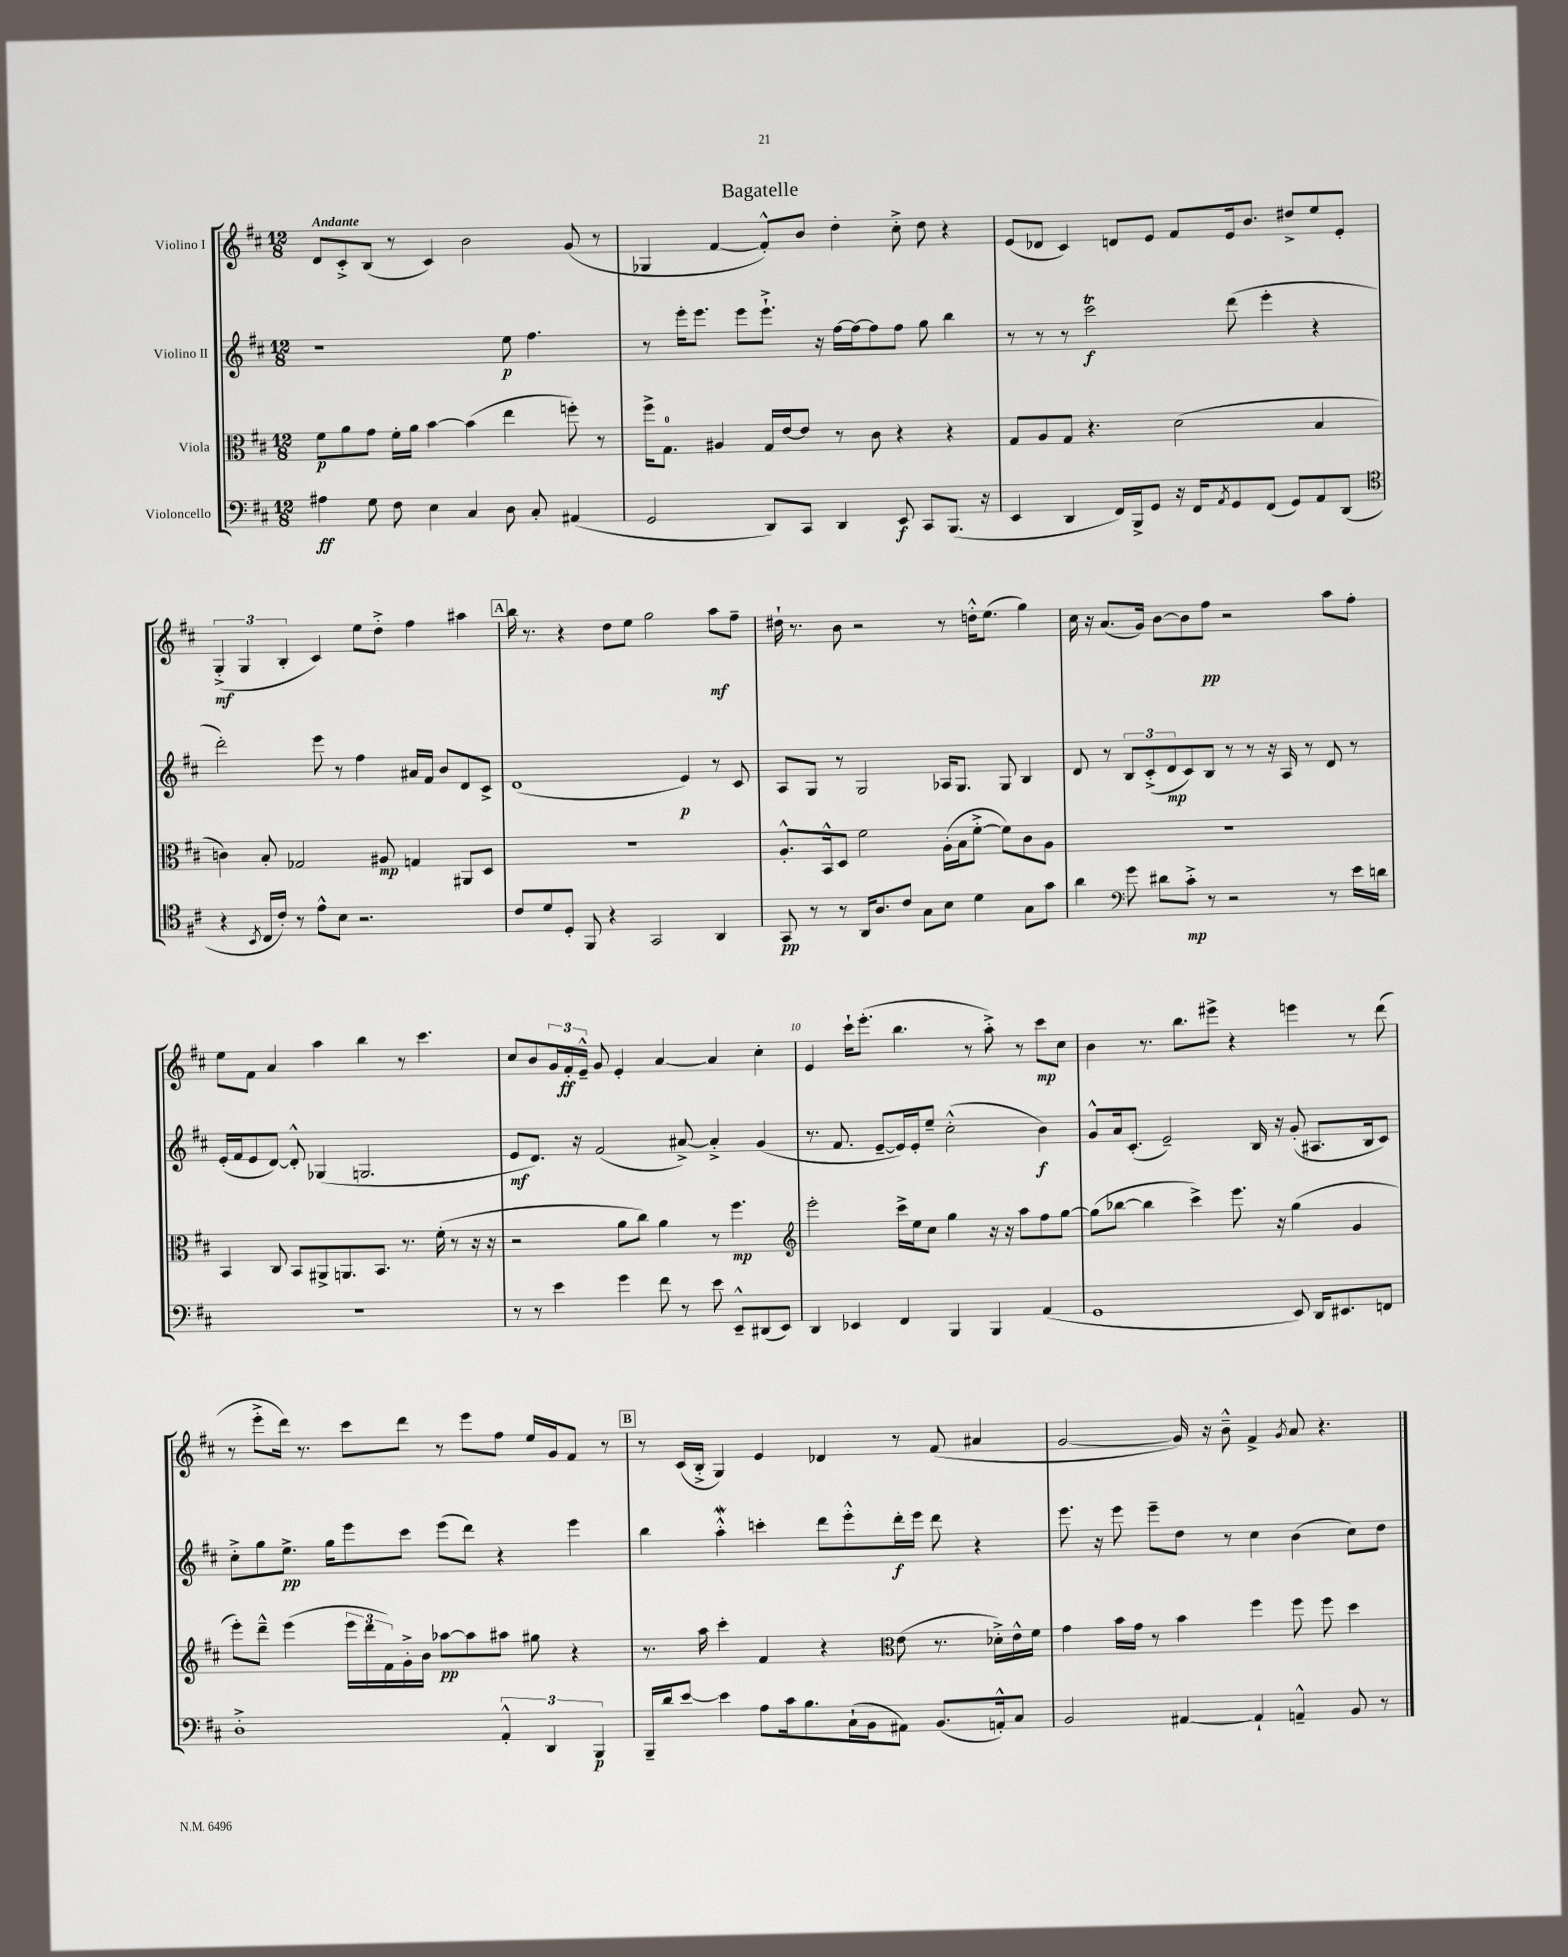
\header { title = "Bagatelle" }
<<
\new StaffGroup <<
\new Staff = "s0" \with { instrumentName = "Violino I" } {
    \clef treble \key d \major \numericTimeSignature \time 12/8 \tempo "Andante"
    d'8 cis'8-.-> b8( r8 cis'4) b'2 g'8( r8 |
    ges4 fis'4~ fis'8-.-^) b'8 d''4-. cis''8-.-> d''8 r4 |
    e'8( des'8 cis'4) d'8 e'8 fis'8 e'16 b'8. dis''8-> e''8 e'8-. |
    \tuplet 3/2 { g4-.->\mf( g4 b4-. } cis'4) e''8 d''8-.-> fis''4 ais''4 |
    \mark \markup { \box "A" } b''16 r8. r4 d''8 e''8 g''2 a''8\mf fis''8-- |
    dis''16-! r8. b'8 r2 r8 d''16-.-^ e''8.( g''4) |
    cis''16 r16 a'8.( g'16) b'8~ b'8 fis''8\pp r2 a''8 fis''8-. |
    e''8 fis'8 a'4 a''4 b''4 r8 cis'''4. |
    cis''8 b'8 \tuplet 3/2 { g'16 fis'16-.\ff e'16---^ } g'8 e'4-. a'4~ a'4 cis''4-. |
    e'4 cis'''16-! e'''8.-.( b''4. r8 a''8-.->) r8 cis'''8\mp cis''8 |
    b'4 r8. b''8. eis'''8-> r4 e'''4 r8 d'''8( |
    r8 e'''8-.-> d'''16) r8. cis'''8 d'''8 r8 e'''8 fis''8 e''16 g'16 fis'8 r8 |
    \mark \markup { \box "B" } r8 cis'16( b16-.-> g4) e'4 des'4 r8 fis'8( ais'4 |
    g'2~ g'16) r16 b'8---^ fis'4-> \acciaccatura { g'8 } a'8 r4. \bar "|." |
}
\new Staff = "s1" \with { instrumentName = "Violino II" } {
    \clef treble \key d \major \numericTimeSignature \time 12/8
    r1 e''8\p fis''4. |
    r8 e'''16-. e'''8. e'''8 e'''8.-!-> r16 fis''16~ fis''16~ fis''8 fis''8 g''8 b''4 |
    r8 r8 r8 cis'''2\trill\f d'''8( e'''4-. r4 |
    d'''2-.) e'''8 r8 fis''4 ais'16 fis'16 b'8 d'8 cis'8-> |
    \mark \markup { \box "A" } d'1( e'4\p) r8 cis'8 |
    a8 g8 r8 g2 aes16 g8. g8 b4 |
    d'8 r8 \tuplet 3/2 { b8 cis'8-.->( d'8\mp } cis'8) b8 r8 r8 r16 a16 r8 d'8 r8 |
    e'16-.( fis'16 e'8 d'8~) d'8-.-^ ges4( g2. |
    e'8\mf d'8.) r16 fis'2( ais'8~->) ais'4-.-> g'4( |
    r8. fis'8. e'8~-- e'16) e'16-. e''8-- cis''2-.-^( b'4\f) |
    g'8-^ a'16 cis'8.-.( e'2--) b16 r16 g'8-.( ais8. b16 cis'8) |
    cis''8-.-> g''8 e''8.->\pp g''16 e'''8 cis'''8 e'''8( d'''8) r4 e'''4 |
    \mark \markup { \box "B" } b''4 a''4-.-^\mordent c'''4-. d'''8 e'''8-.-^ d'''16-.\f e'''16 d'''8 r4 |
    e'''8. r16 e'''8 e'''8-- d''8 r8 cis''4 b'4( cis''8) d''8 \bar "|." |
}
\new Staff = "s2" \with { instrumentName = "Viola" } {
    \clef alto \key d \major \numericTimeSignature \time 12/8
    fis'8\p a'8 g'8 fis'16-. a'16 b'4~ b'4( e''4 f''8-.) r8 |
    fis''16-> g8.-0 ais4 g16 e'16~ e'8 r8 cis'8 r4 r4 |
    g8 a8 g8 r4. d'2( b4 |
    c'4) b8-. ges2 ais8\mp g4 ais,8 d8 |
    \mark \markup { \box "A" } R1. |
    a8.-.-^ b,16-^ d8 fis'2 a16-.( b16 fis'8~-.-> fis'8) cis'8 a8 |
    R1. |
    b,4 cis8 b,8 ais,8-> a,8. b,8. r8. fis'16-.( r8 r16 r16 |
    r2 a'8 cis''8) a'4 r8 fis''4.\mp |
    \clef treble e'''2-. cis'''16-> e''16 cis''8 g''4 r16 r16 a''8 fis''8 g''8~ |
    g''8( bes''8~ bes''4 cis'''4->) e'''8. r16 g''4( g'4 |
    e'''8-.) d'''8---^ e'''4( \tuplet 3/2 { e'''16 d'''16 fis'16) } g'16-.-> b'16 aes''8~\pp aes''8 ais''8 gis''8 r4 |
    \mark \markup { \box "B" } r8. a''16 cis'''4-. fis'4 r4 \clef alto e'8( r8. des'16-.->) e'16-^ fis'16 |
    g'4 b'16 g'16 r8 b'4 fis''4 fis''8 fis''8 d''4 \bar "|." |
}
\new Staff = "s3" \with { instrumentName = "Violoncello" } {
    \clef bass \key d \major \numericTimeSignature \time 12/8
    ais4\ff g8 fis8 e4 cis4 d8 cis8-. ais,4( |
    g,2 d,8) cis,8 d,4 e,8\f cis,8 b,,8.( r16 |
    e,4 d,4 fis,16) b,,16-> g,8 r16 fis,16 \acciaccatura { a,8 } g,8 fis,8( g,8) a,8 d,8( |
    \clef tenor r4 \acciaccatura { b,8 } cis16 cis'16-.) r8 e'8-^ b8 r2. |
    \mark \markup { \box "A" } cis'8 d'8 d8-. fis,8 r4 g,2 a,4 |
    g,8\pp r8 r8 a,16 a8. cis'8 g8 b8 d'4 g8 g'8 |
    a'4 \clef bass g'8 dis'8 cis'8-.->\mp r8 r2 r8 e'16 d'16 |
    R1. |
    r8 r8 e'4 g'4 fis'8 r8 e'8 e,8---^ dis,8( e,8) |
    d,4 ees,4 fis,4 b,,4 b,,4 a,4( |
    g,1 e,8) d,16 eis,8. f,8 |
    d1-.-> \tuplet 3/2 { a,4-.-^ d,4 b,,4\p } |
    \mark \markup { \box "B" } b,,16-- d'16 e'8~ e'4 a8 cis'16 b8. cis16-!( b,16 ais,8) b,8.( a,16-.-^) cis8 |
    b,2 ais,4~ ais,4-! a,4---^ b,8 r8 \bar "|." |
}
>>
>>
\layout { \context { \Score \override BarNumber.break-visibility = ##(#f #t #t) barNumberVisibility = #(every-nth-bar-number-visible 5) } }
